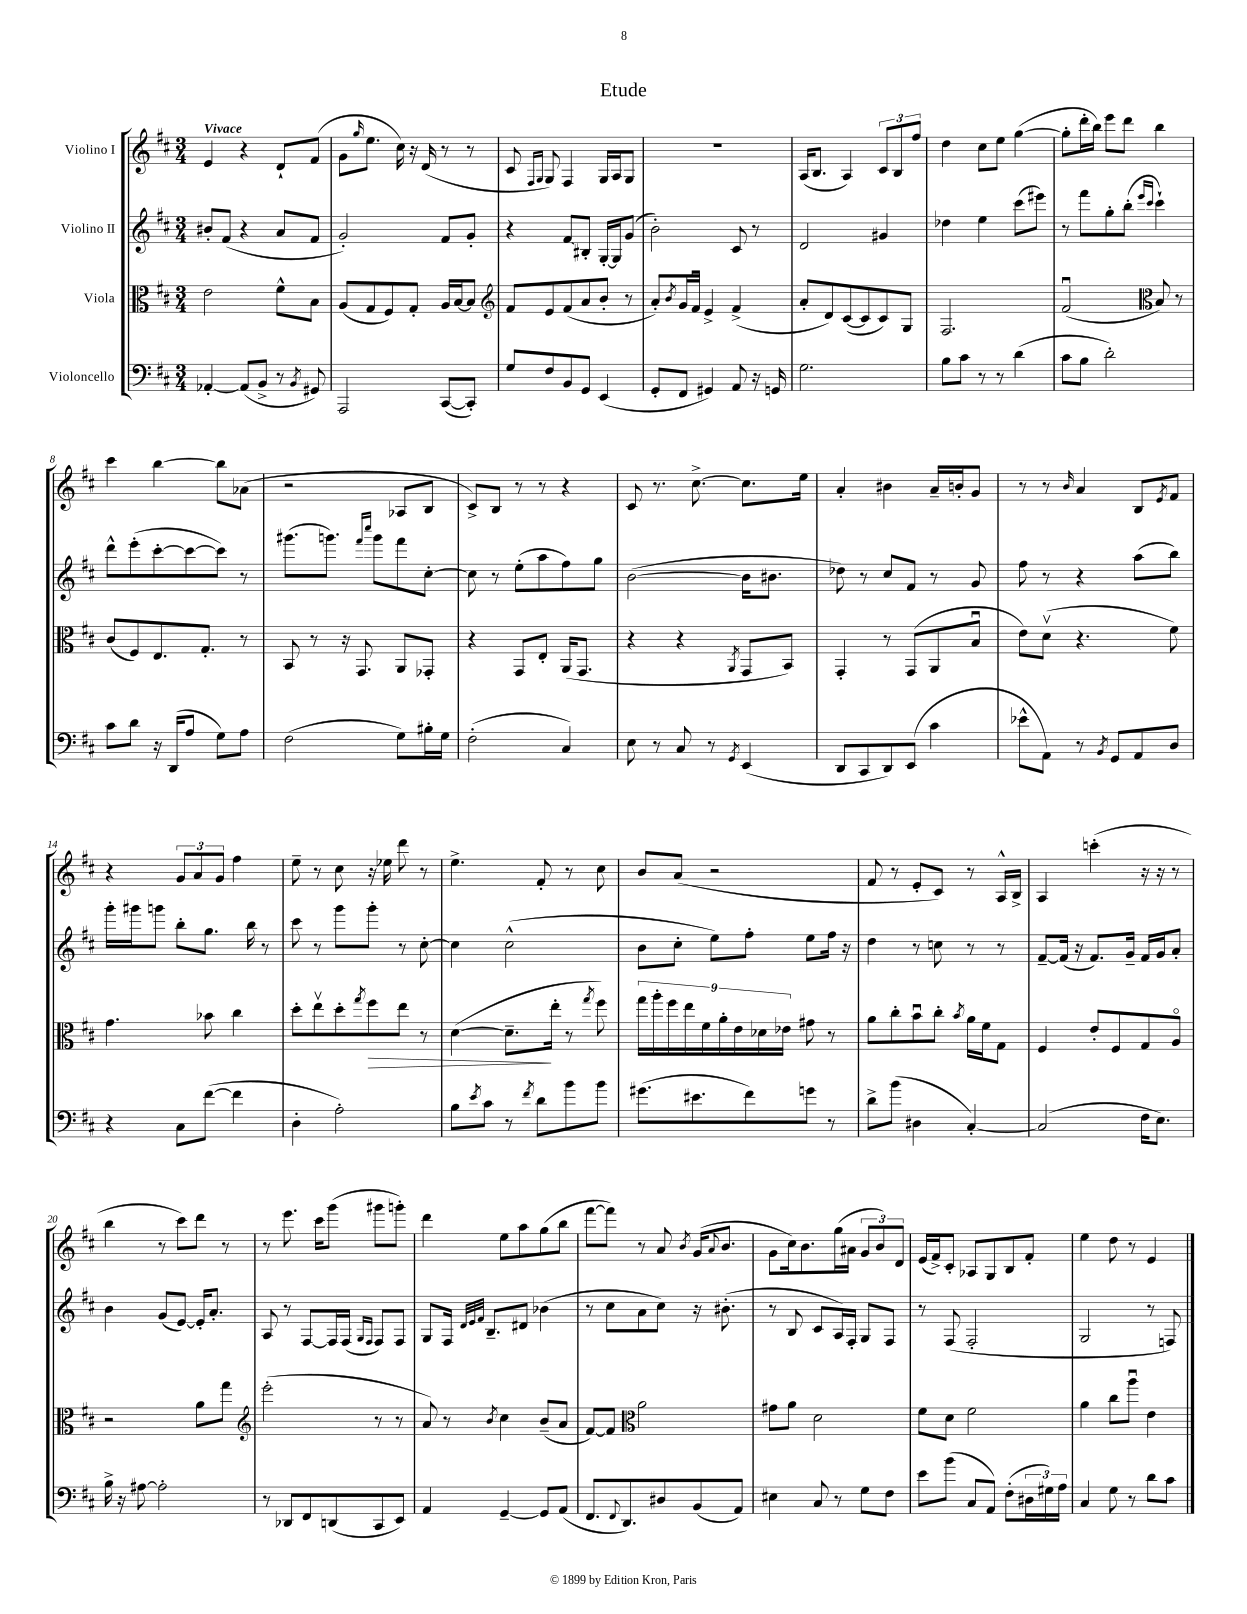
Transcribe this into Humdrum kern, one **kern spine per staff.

**kern	**kern	**kern	**kern
*staff4	*staff3	*staff2	*staff1
*clefF4	*clefC3	*clefG2	*clefG2
*k[f#c#]	*k[f#c#]	*k[f#c#]	*k[f#c#]
*M3/4	*M3/4	*M3/4	*M3/4
[4AA-'	2e	8b#'	4e
.	.	(8f#	.
(8AA-]	.	4r	4r
8BB^	.	.	.
8r	8f#^^	8a	8d`
8qBB	.	.	.
8GG#)	8B	8f#	(8f#
=	=	=	=
2AAA	(8A	2g')	8g
.	.	.	16qqgg
.	8G	.	8.ee
.	8F#)	.	.
.	.	.	16cc#)
.	8G'	.	16r
.	.	.	(16d
([8CC#	16A	8f#	8r
.	[16B	.	.
8CC#'])	8B]	8g'	8r
=	=	=	=
*	*clefG2	*	*
8G	8f#	4r	8c#
.	.	.	16qqF#
.	.	.	16qqG
8F#	8e	.	8G)
8BB	(8f#	8f#	4F#
8GG	8a	8B#'	.
(4EE	8b'	[16G'	16G
.	.	16G]	16A
.	8r	(8g	8G
=	=	=	=
8GG'	8a')	2b')	2.r
.	8qb	.	.
8FF#	16g	.	.
.	16f#u	.	.
4GG#)	4e^	.	.
8AA	(4f#^	8c#	.
16r	.	8r	.
16GG	.	.	.
=	=	=	=
2.G	8a'	2d	(16A
.	.	.	8.B
.	8d)	.	.
.	([8c#	.	4A)
.	8c#]	.	.
.	8c#)	4g#	12c#
.	.	.	12B
.	8G	.	.
.	.	.	12ff#
=	=	=	=
8B	2.F#	4dd-	4dd
8c#	.	.	.
8r	.	4ee	8cc#
8r	.	.	8ee
(4d	.	(8ccc#	([4gg
.	.	8eee#)	.
=	=	=	=
8c#	(2f#u	8r	8gg']
8B	.	8fff#	16ddd'
.	.	.	16bb)
2d')	.	8gg'	8eee
.	.	(8bb'	8ddd
*	*clefC3	*	*
.	.	16qqeee	.
.	.	16qqccc#	.
.	8B)	4ccc#`)	4bb
.	8r	.	.
=	=	=	=
8c#	(8c#	8ddd^^	4ccc#
8d	8F#)	(8eee'	.
16r	8.E	[8ccc#'	[4bb
(16DD	.	.	.
8A	.	8ccc#_	.
.	8.G'	.	.
8G)	.	8ccc#])	8bb]
8A	8r	8r	(8a-
=	=	=	=
(2F#	8BB	(8.ggg#	2r
.	8r	.	.
.	.	8.ggg)	.
.	16r	.	.
.	8.GG	.	.
.	.	16qqfff#	.
.	.	16qqcccc#	.
.	.	8ggg	.
8G)	8AA	8fff#	8A-
16B#'	8GG-'	[8cc#'	8B
16G	.	.	.
=	=	=	=
(2F#'	4r	8cc#]	8c#^)
.	.	8r	8B
.	8GG	(8ee'	8r
.	8E'	8aa	8r
4C#)	(16AA	8ff#)	4r
.	8.GG	.	.
.	.	8gg	.
=	=	=	=
8E	4r	([2b	8c#
8r	.	.	8.r
8C#	4r	.	.
.	.	.	[8.cc#^
8r	.	.	.
8qGG	8qAA	.	.
(4EE	8GG	16b]	8.cc#]
.	.	8.b#	.
.	8BB)	.	.
.	.	.	16ee
=	=	=	=
8DD	4GG'	8dd-)	4a'
8CC#	.	8r	.
8DD)	8r	8cc#	4b#
(8EE	(8GG	8f#	.
4c#	8AA	8r	16a~
.	.	.	16b'
.	8Bu	8g	8g
=	=	=	=
8e-^^	8e)	8ff#	8r
8AA)	(8dv	8r	8r
.	.	.	16qqb
8r	4.r	4r	4a
8qBB	.	.	.
8GG	.	.	.
8AA	.	(8aa	8B
.	.	.	8qe
8D	8f#)	8bb)	8f#
=	=	=	=
4r	4.g	16ggg'	4r
.	.	16ggg#	.
.	.	8ggg	.
8C#	.	8bb'	12g
.	.	.	12a
([8f#	8b-	8.gg	.
.	.	.	12g
4f#]	4cc#	.	4ff#
.	.	16bb	.
.	.	8r	.
=	=	=	=
4D'	8dd'	8ccc#	8ee~
.	8eev	8r	8r
2A')	8dd'	8ggg	8cc#
.	8qgg	.	.
.	8ff#	8ggg'	16r
.	.	.	16ee-
.	8ee	8r	8ddd
.	8r	[8cc#'	8r
=	=	=	=
8B	([4d	4cc#]	4.ee^
8qe	.	.	.
8c#	.	.	.
8r	8.d~]	(2cc#^^	.
8qf#	.	.	.
8d	.	.	8f#'
.	16ee'	.	.
8b	8r	.	8r
.	8qgg	.	.
8b	8ff#)	.	8cc#
=	=	=	=
(8.g#	18gg	8b	8b
.	18aa'	.	.
.	18ff#	.	.
.	.	8cc#'	(8a
.	18ee	.	.
8.e#	.	.	.
.	18f#	.	.
.	.	8ee)	2r
.	18a'	.	.
.	18e	.	.
8f#)	.	8ff#'	.
.	18d-	.	.
.	18e-	.	.
8g	8g#	8ee	.
8r	8r	16ff#	.
.	.	16r	.
=	=	=	=
8d^	8a	4dd	8f#
(8b	8cc#'	.	8r
4D#	8bu	8r	8e'
.	8cc#'	8cc	8c#)
.	8qb	.	.
[4C#')	16a	8r	8r
.	16f#	.	.
.	8G	8r	16A^^
.	.	.	16B^
=	=	=	=
(2C#]	4F#	[8f#~	4A
.	.	(16f#]	.
.	.	16r	.
.	8e'	8.f#)	(4ccc'
.	8F#	.	.
.	.	16g~	.
16F#	8G	16f#	16r
8.E)	.	16g	16r
.	8Ao	8a'	8r
=	=	=	=
16B^	2r	4b	4bb
16r	.	.	.
[8A#	.	.	.
2A#']	.	(8g	8r
.	.	[8e)	8ccc#)
.	8a	16e']	8ddd
.	.	8.a'	.
.	8gg	.	8r
=	=	=	=
*	*clefG2	*	*
8r	(2eee'	8A	8r
8DD-	.	8r	8.eee
8FF#	.	[8F#	.
.	.	.	16ccc#
(8DD	.	16F#]	(8ggg
.	.	(16F#	.
.	.	16qqG	.
.	.	16qqF#	.
8CC#	8r	8F#)	8ggg#
8EE)	8r	8F#	8ggg')
=	=	=	=
4AA	8a)	8G	4ddd
.	8r	16F#	.
.	.	32qqd	.
.	.	32qqe	.
.	.	32qqf#	.
.	.	8.B~	.
.	8qb	.	.
[4GG~	4cc#	.	8ee
.	.	8d#	8aa
8GG]	(8b~	(4b-	(8gg
(8AA	8a	.	8bb
=	=	=	=
8.FF#	[8f#)	8r	[8fff#
.	8f#]	8cc#	8fff#])
8qqFF#	.	.	.
8.DD)	.	.	.
*	*clefC3	*	*
.	2a	8a	8r
8D#	.	8cc#)	8a
.	.	.	8qb
(8BB	.	16r	(16g
.	.	.	8qqa
.	.	(8.b#'	8.b
8AA)	.	.	.
=	=	=	=
4E#	8g#	8r	8g
.	8a	8B	16cc#)
.	.	.	8.b
8C#	2d	8c#	.
8r	.	16A)	(16gg
.	.	16F#'	16a#
8G	.	8G	12g
.	.	.	12b)
8F#	.	8F#	.
.	.	.	12d
=	=	=	=
8e	8f#	8r	(16e
.	.	.	16f#^)
(8b	8d	(8F#	8c#'
8C#	2f#	2F#'	8A-
8AA)	.	.	8G
(8F#'	.	.	8B
24D#	.	.	8f#'
24G#)	.	.	.
24A	.	.	.
=	=	=	=
4C#	4a	2G	4ee
8G	8cc#	.	8dd
8r	8aau	.	8r
8d	4e	8r	4e
8c#	.	8F)	.
==	==	==	==
*-	*-	*-	*-
